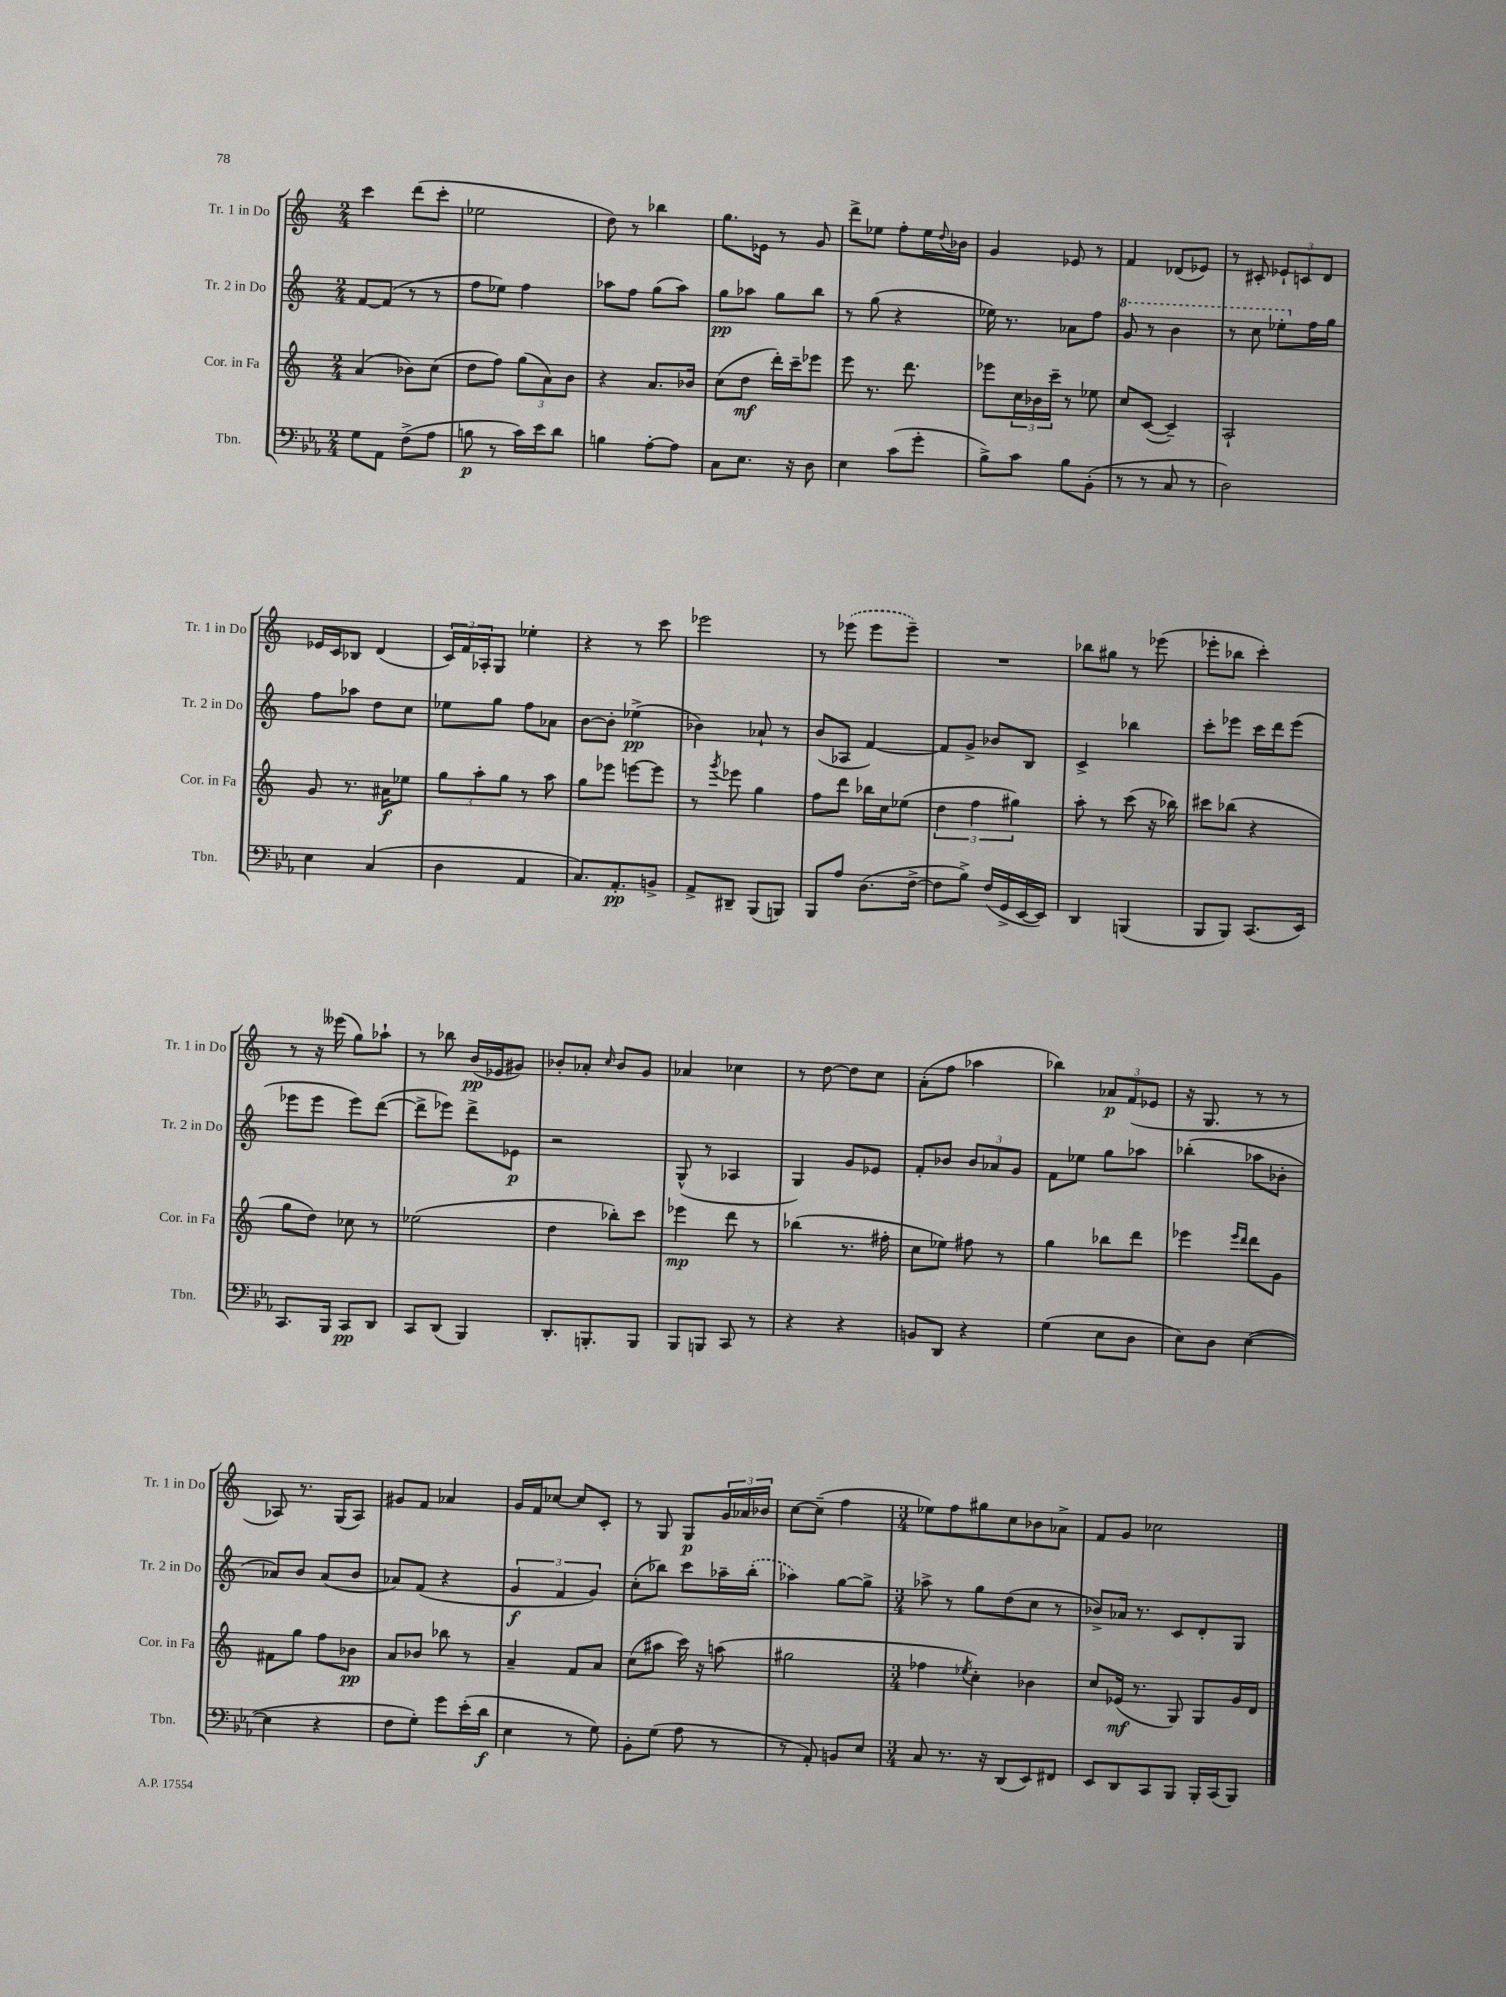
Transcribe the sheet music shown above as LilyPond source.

<<
\new StaffGroup <<
\new Staff = "s0" \with { instrumentName = "Tr. 1 in Do" shortInstrumentName = "Tr. 1 in Do" } {
    \clef treble \key c \major \numericTimeSignature \time 2/4
    c'''4 d'''8( c'''8-. |
    ees''2 |
    d''8) r8 bes''4 |
    g''8. ees'16 r8 g'8 |
    d'''8-> ees''8 f''8-. ees''16 \appoggiatura { d''8 } bes'16 |
    g'4 ees'8 r8 |
    f'4 des'8( ees'8) |
    r8 cis'8-. \tuplet 3/2 { ees'8-! c'8 d'8 } |
    ees'16 c'16 bes8 d'4( |
    \tuplet 3/2 { c'16) f'16 aes16-. } g8 ees''4-. |
    r4 r8 c'''8 |
    ees'''2 |
    r8 \once \slurDashed ees'''8( ees'''8 ees'''8--) |
    R2 |
    bes''8 gis''8 r8 ees'''8( |
    ees'''8-. bes''8 c'''4-.) |
    r8 r16 eeses'''16( g''8) aes''8-! |
    r8 bes''8 b'16\pp( ees'16 gis'8) |
    bes'8-. aes'8-. \grace { c''16 } bes'8 g'8 |
    aes'4 ces''4 |
    r8 d''8~ d''8 c''8 |
    a'8-.( f''8 aes''4 |
    bes''4) \tuplet 3/2 { aes'8\p f'8( ees'8 } |
    r16 g8. r8 r8 |
    aes8) r8. g16( aes8) |
    gis'8 f'8 aes'4 |
    g'16 f'16 ces''8~ ces''8 c'8-. |
    r8 g8 g8\p \tuplet 3/2 { g'16 aes'16 bes'16 } |
    c''8~ c''8--( f''4 |
    \numericTimeSignature \time 3/4 ees''8) f''8 gis''8 c''8 bes'8 aes'8-> |
    f'8 g'8 ces''2 \bar "|." |
}
\new Staff = "s1" \with { instrumentName = "Tr. 2 in Do" shortInstrumentName = "Tr. 2 in Do" } {
    \clef treble \key c \major \numericTimeSignature \time 2/4
    f'8~ f'8( r8 r8 |
    f''8 ees''8) f''4 |
    aes''8 f''8 g''8( aes''8) |
    g''8\pp aes''8 g''8 b''8 |
    r8 g''8( r4 |
    ees''16) r8. aes'8 f''8 |
    \ottava #1 g''8 r8 b''4 |
    r8 c'''8 ees'''8-. \ottava #0 f''16 g''16 |
    f''8 aes''8 d''8 c''8 |
    ees''8 g''8 f''8 aes'8 |
    b'8~ b'8-. ees''4->\pp( |
    bes'4) aes'8-! r8 |
    b'8( aes8 f'4~) |
    f'8 g'8-> bes'8 b8 |
    c'4-> bes''4 |
    c'''8-. ees'''8 c'''16 d'''16 ees'''8( |
    ees'''8 ees'''8 ees'''8) d'''8~( |
    d'''8-> ees'''8) d'''8-> ees'8\p |
    r2 |
    g8-^( r8 aes4 |
    g4) g'8 ees'8 |
    f'8-. bes'8 \tuplet 3/2 { bes'8 aes'8 g'8 } |
    f'8 ees''8 g''8 aes''8 |
    bes''4-.( aes''8 bes'8-. |
    aes'8) b'8 aes'8( b'8 |
    aes'8) f'8( r4 |
    \tuplet 3/2 { g'4\f f'4 g'4) } |
    c''8-.( bes''8) c'''8 aes''16-- \once \slurDashed bes''16-.( |
    aes''4) g''8~ g''8-> |
    \numericTimeSignature \time 3/4 aes''8-> r8 g''8 d''8( c''8 r8 |
    bes'8->) aes'16 r8. c'8 d'8-. g8 \bar "|." |
}
\new Staff = "s2" \with { instrumentName = "Cor. in Fa" shortInstrumentName = "Cor. in Fa" } {
    \clef treble \key c \major \numericTimeSignature \time 2/4
    a'4( bes'8) c''8( |
    d''8 f''8) \tuplet 3/2 { g''8( a'8) b'8 } |
    r4 a'8. bes'16 |
    c''8( d''8\mf d'''16-.) c'''16-- ees'''8 |
    e'''8 r8. d'''8. |
    ees'''8 \tuplet 3/2 { c''16 bes'16 c'''16-- } r8 ees''8 |
    c''8 c'8~( c'4--) |
    a2-! |
    g'8 r8. ais'16\f ees''8 |
    \tuplet 3/2 { g''8 a''8-. g''8 } r8 a''8 |
    g''8 ees'''8 e'''8~ e'''8 |
    r8 \acciaccatura { g'''8 } ees'''8 g''4 |
    f''8 d'''8 bes''16 c''16 ees''8( |
    \tuplet 3/2 { d''4 f''4 gis''4) } |
    a''8-. r8 c'''8( r16 bes''16) |
    cis'''8 bes''8( r4 |
    g''8 d''8) ces''8 r8 |
    ees''2( |
    d''4 bes''8-.) c'''8 |
    ees'''4\mp d'''8 r8 |
    bes''4( r8. fis''16-. |
    c''8 ees''8) fis''8 r8 |
    g''4 bes''8 d'''8 |
    ees'''4 \grace { ees'''16 d'''16 } d'''8 g'8 |
    fis'8 g''8 f''8 bes'8\pp |
    a'8 bes'8 bes''8 r8 |
    a'4-- f'8 a'8 |
    c''8( ais''8 c'''16) r16 a''8( |
    gis''2 |
    \numericTimeSignature \time 3/4 fes''4 \acciaccatura { ees''8 } c''4-.) bes'4 |
    c''8 ees'16\mf( r8. g8) g8 g'16 d'16 \bar "|." |
}
\new Staff = "s3" \with { instrumentName = "Tbn." shortInstrumentName = "Tbn." } {
    \clef bass \key ees \major \numericTimeSignature \time 2/4
    g8 aes,8 f8->( aes8 |
    b8\p r8 c'16) ees'16 d'8 |
    b4 aes8~-. aes8 |
    c8 ees8. r16 d8 |
    ees4 c'8( g'8-. |
    bes8->) c'8 bes8 bes,8-.( |
    r8 r8 c8 r8 |
    d2) |
    ees4 c4( |
    d4 aes,4 |
    c8.) aes,8.-.\pp b,8-> |
    aes,8-> dis,8-- bes,,8( b,,8) |
    bes,,8 aes8 d8.( f16~-> |
    f8 bes8->) f16( g,16-> ees,16~ ees,16) |
    d,4 b,,4( |
    bes,,8 bes,,8) c,8.( ees,16) |
    c,8. bes,,16 c,8\pp d,8 |
    c,8 d,8( bes,,4) |
    d,8.-. b,,8.-. b,,8 |
    bes,,8 b,,8 c,8 r8 |
    r4 r4 |
    b,8 d,8 r4 |
    g4( ees8 d8 |
    ees8) d8 ees4~( |
    ees4 r4 |
    f8 g8-.) g'8 ees'16-.( d'16\f |
    ees4 r8 g8) |
    bes,8-. g8( aes8 r8 |
    r8 aes,8-.) b,8 ees8 |
    \numericTimeSignature \time 3/4 c8 r8. r16 d,8( ees,8) fis,8 |
    ees,8 d,8 c,8 bes,,8 bes,,16-. c,16( bes,,8) \bar "|." |
}
>>
>>
\layout { \context { \Score \remove "Bar_number_engraver" } }
